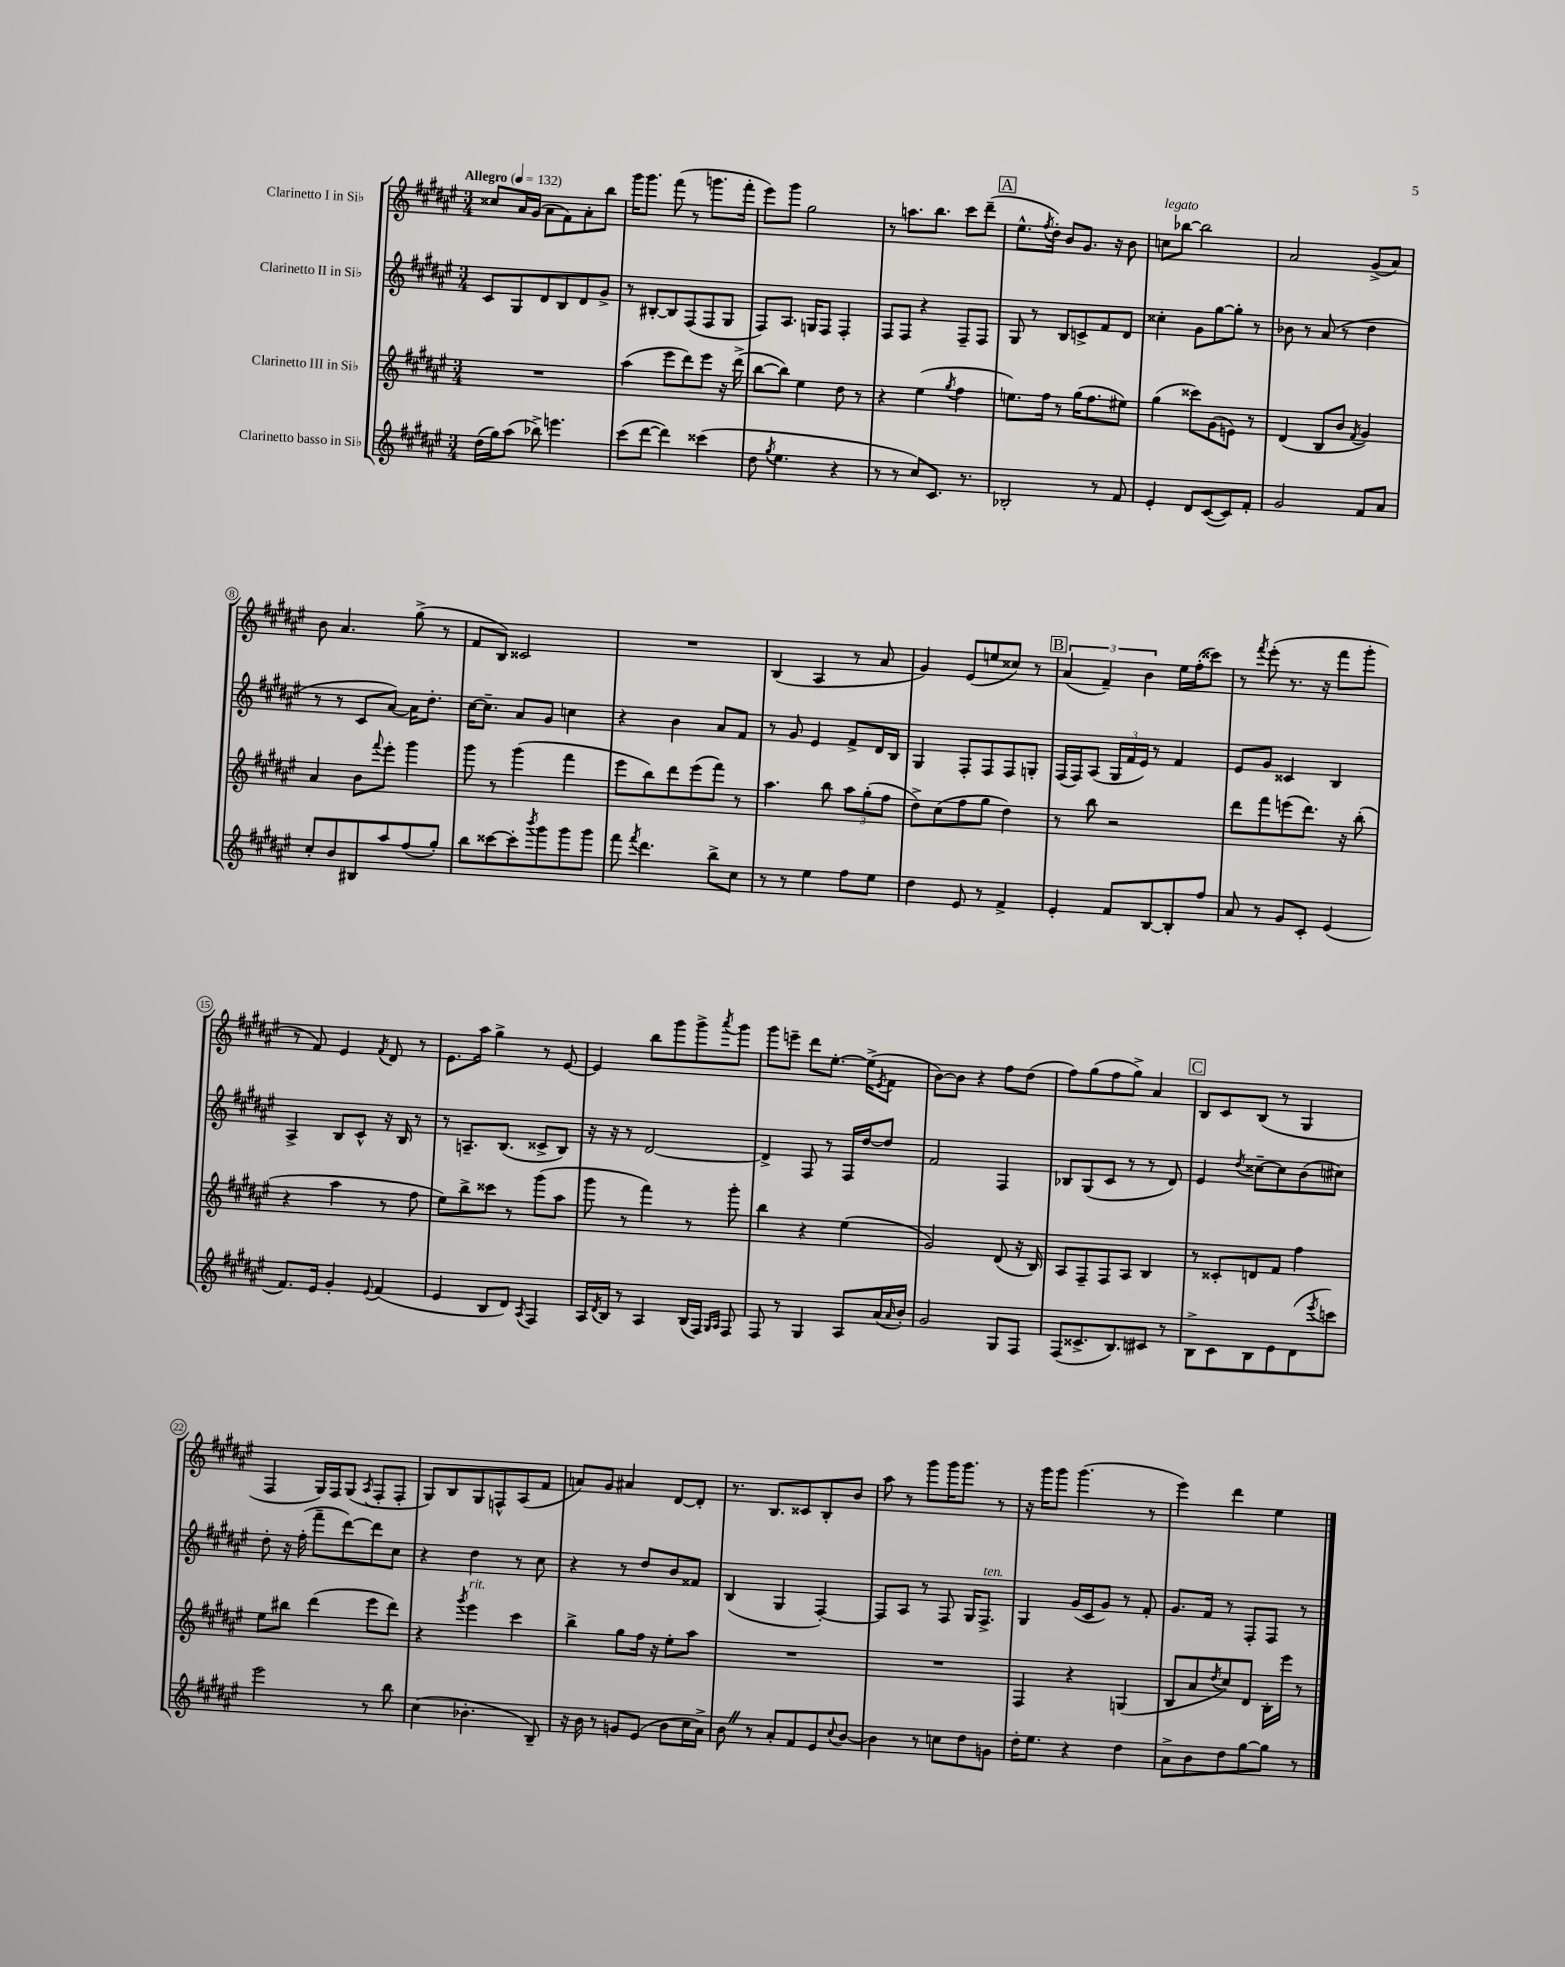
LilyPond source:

<<
\new StaffGroup <<
\new Staff = "s0" \with { instrumentName = "Clarinetto I in Sib" } {
    \clef treble \key fis \major \numericTimeSignature \time 3/4 \tempo "Allegro" 4 = 132
    cisis''8 ais'16 gis'16( ais'8 fis'8) ais'8-. b''8 |
    gis'''16 gis'''8. fis'''8( r8 g'''8. fis'''16-. |
    eis'''8) gis'''8 gis''2 |
    r8 a''8. b''8. cis'''8 dis'''8--( |
    \mark \markup { \box "A" } eis''8.-^ \acciaccatura { fis''8 } dis''16-.) b'8 gis'8. r16 b'8 |
    c''8^\markup { \italic "legato" } bes''8~ bes''2 |
    ais'2 gis'8->( ais'8) |
    b'8 ais'4. gis''8->( r8 |
    fis'8 b8) cisis'2 |
    R2. |
    b4( ais4 r8 ais'8 |
    gis'4) eis'8( e''8 cisis''8) r8 |
    \mark \markup { \box "B" } \tuplet 3/2 { ais'4( fis'4--) b'4 } eis''16 fis''16-.( cisis'''8) |
    r8 \acciaccatura { fis'''8 } eis'''8-.( r8. r16 fis'''8 gis'''8-. |
    r8 fis'8) eis'4 \acciaccatura { fis'8 } dis'8 r8 |
    eis'8. ais''16 gis''4-> r8 eis'8~ |
    eis'4 b''8 gis'''8 gis'''8-> \acciaccatura { ais'''8 } gis'''8 |
    gis'''8 e'''8-- dis'''8 eis''8.~-. eis''16->( \acciaccatura { eis'8 } fis'8 |
    b'8~) b'8 r4 fis''8 dis''8( |
    fis''8) gis''8( fis''8 gis''8->) ais'4 |
    \mark \markup { \box "C" } b8 cis'8 b8( r8 gis4 |
    fis4 gis16) fis16 gis8( \acciaccatura { ais8 } fis8-. fis8-. |
    gis8) b8 gis8 f8-^ ais8( fis'8 |
    a'8) gis'8 ais'4 dis'8~ dis'8-. |
    r8. b8. cisis'8 b8-. b'8 |
    ais''8 r8 gis'''8 gis'''16 gis'''8. r8 |
    r16 gis'''16 gis'''8 gis'''4.( r8 |
    eis'''4) dis'''4 eis''4 \bar "|." |
}
\new Staff = "s1" \with { instrumentName = "Clarinetto II in Sib" } {
    \clef treble \key fis \major \numericTimeSignature \time 3/4
    cis'8 gis8 dis'8 b8 dis'8 gis'8-> |
    r8 bis8~-. bis8 fis8( fis8 gis8 |
    fis8) ais8. g16 fis8 fis4-. |
    fis8 fis8 r4 fis8-- fis8 |
    \mark \markup { \box "A" } gis8 r8 b8 c'8-> fis'8 dis'8 |
    cisis''4-. gis'8 gis''8~ gis''8-. r8 |
    bes'8 r8 ais'8( r8 dis''4 |
    r8 r8 cis'8 ais'8~) ais'16 dis''8.-. |
    cis''16~ cis''8.-- ais'8 gis'8 c''4 |
    r4 b'4 ais'8 fis'8 |
    r8 gis'8 eis'4 fis'8-> dis'16 b16 |
    gis4 fis8-. fis8 fis8 g8-. |
    \mark \markup { \box "B" } fis16( fis16) ais8( \tuplet 3/2 { gis16 fis'16 eis'16) } r8 fis'4 |
    eis'8 gis'8 cisis'4 b4 |
    ais4-> b8 cis'8-^ r16 b16 r8 |
    r8 a8.-- b8.( cisis'8-> b8) |
    r16 r16 r8 dis'2~ |
    dis'4-> fis8 r8 fis16 dis''16~ dis''8 |
    fis'2 fis4 |
    bes8 gis8( cis'8 r8 r8 dis'8) |
    \mark \markup { \box "C" } eis'4 \acciaccatura { dis''8 } cisis''8~-- cisis''8 b'8( cis''8) |
    dis''8-. r16 fis''16-.( fis'''8-- dis'''8~) dis'''8 cis''8 |
    r4 dis''4 r8 cis''8 |
    r4 r8 dis''8 b'8 fisis'8 |
    b4( gis4 fis4~-.) |
    fis8 ais8 r8 fis8 gis16 fis8.->^\markup { \italic "ten." } |
    gis4 gis'16( cis'16 gis'8) r8 fis'8-. |
    gis'8. fis'16 r8 fis8-. fis8 r8 \bar "|." |
}
\new Staff = "s2" \with { instrumentName = "Clarinetto III in Sib" } {
    \clef treble \key fis \major \numericTimeSignature \time 3/4
    R2. |
    ais''4( eis'''8 dis'''8) eis'''8 r16 dis'''16->( |
    b''8~ b''8) eis''4 dis''8 r8 |
    r4 eis''4( \acciaccatura { gis''8 } fis''4 |
    \mark \markup { \box "A" } e''8.) fis''16 r8 gis''16( fis''8. eis''8) |
    gis''4( cisis'''8) gis'8( e'8) r8 |
    dis'4( b8 b'8 \acciaccatura { fis'8 } gis'4) |
    ais'4 b'8 \appoggiatura { fis'''8 } eis'''8-. gis'''4 |
    gis'''8 r8 gis'''4( fis'''4 |
    eis'''8 b''8) dis'''8 eis'''8( fis'''8) r8 |
    ais''4. b''8 \tuplet 3/2 { ais''8 gis''8-.( fis''8 } |
    dis''8->) cis''8( fis''8 gis''8 dis''4) |
    \mark \markup { \box "B" } r8 b''8 r2 |
    dis'''8 fis'''8 e'''8( dis'''8.) r16 b''8-.( |
    r4 ais''4 r8 fis''8 |
    eis''8) b''8-> cisis'''8 r8 gis'''8( ais''8 |
    gis'''8 r8 fis'''4) r8 gis'''8-. |
    b''4 r4 eis''4( |
    gis'2) dis'8( r16 b16) |
    ais8 fis8-- fis8 ais8 b4 |
    \mark \markup { \box "C" } r8 cisis'8-. d'8 fis'8 fis''4 |
    eis''8 bis''8 dis'''4( eis'''8 dis'''8) |
    r4 \acciaccatura { gis'''8 } eis'''4^\markup { \italic "rit." } cis'''4 |
    b''4-> gis''8 fis''16 r16 eis''8-. ais''8 |
    R2. |
    R2. |
    fis4 r4 g4( |
    b8 ais'8 \acciaccatura { dis''8 } cis''8) dis'8 b16-. eis'''16 r8 \bar "|." |
}
\new Staff = "s3" \with { instrumentName = "Clarinetto basso in Sib" } {
    \clef treble \key fis \major \numericTimeSignature \time 3/4
    dis''16( gis''16) ais''8( bes''8->) e'''4. |
    cis'''8( dis'''8~ dis'''4) cisis'''4( |
    dis''8 \acciaccatura { gis''8 } eis''4. r4 |
    r8 r8 cis''8) cis'8. r8. |
    \mark \markup { \box "A" } bes2-. r8 fis'8 |
    eis'4-. dis'8 cis'8~( cis'8) fis'8-. |
    gis'2 fis'8 ais'8 |
    cis''8-. b'8 bis8 ais''8 fis''8( gis''8-.) |
    b''8 cisis'''8~ cisis'''8-. \acciaccatura { b'''8 } gis'''8 gis'''8 gis'''8 |
    fis'''8 \acciaccatura { fis'''8 } dis'''4. b''8-> cis''8 |
    r8 r8 eis''4 fis''8 eis''8 |
    dis''4 eis'8 r8 fis'4-> |
    \mark \markup { \box "B" } eis'4-. fis'8 b8~ b8-. fis''8 |
    ais'8 r8 gis'8 cis'8-. eis'4( |
    fis'8.) eis'16 gis'4-. \appoggiatura { eis'8 } fis'4( |
    eis'4 b8 dis'8) \acciaccatura { ais8 } fis4 |
    ais16 \acciaccatura { dis'8 } b16 r8 ais4 b16( fis16) \grace { gis16 ais16 } fis8 |
    fis8 r8 gis4 ais8 ais'16( \grace { ais'16 } b'16-.) |
    gis'2 gis8 fis8 |
    fis8( cisis'8.-> b8.) cis'8 r8 |
    \mark \markup { \box "C" } b8-> cis'8 b8 eis'8 dis'8( \acciaccatura { eis'''8 } c'''8) |
    eis'''2 r8 b''8 |
    cis''4( bes'4.-. b8--) |
    r16 b'16 r8 g'8 eis'8( b'8 cis''16 ais'16->) |
    b'8 \once \override BreathingSign.text = \markup { \musicglyph "scripts.caesura.straight" } \breathe r8 ais'8-. fis'8 eis'8 \appoggiatura { cis''8 } b'8~ |
    b'4 r8 c''8 dis''8 g'8 |
    dis''16-. eis''8. r4 dis''4 |
    ais'8-> b'8 dis''8 gis''8~ gis''8 r8 \bar "|." |
}
>>
>>
\layout { \context { \Score \override BarNumber.stencil = #(make-stencil-circler 0.1 0.3 ly:text-interface::print) } }
